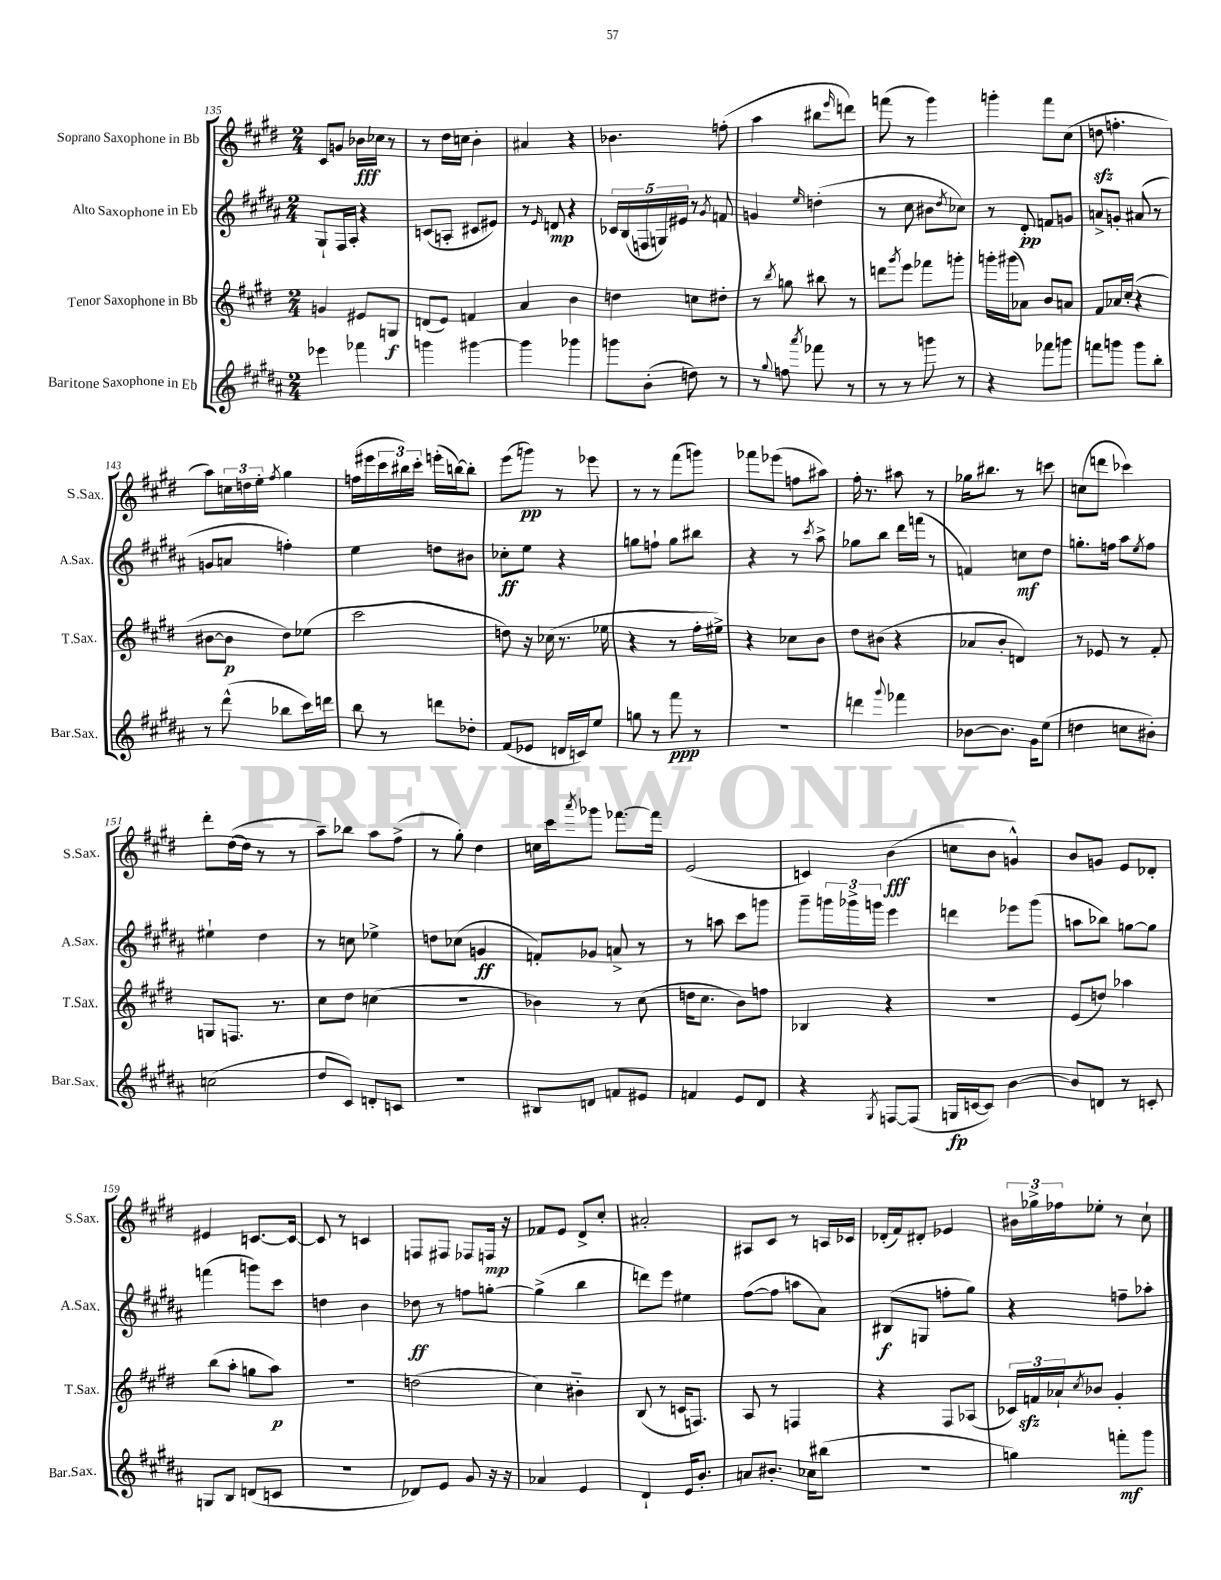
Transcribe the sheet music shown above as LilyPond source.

<<
\new StaffGroup <<
\new Staff = "s0" \with { instrumentName = "Soprano Saxophone in Bb" shortInstrumentName = "S.Sax." } {
    \clef treble \key e \major \numericTimeSignature \time 2/4
    cis'8 g'8 bes'16\fff ces''16 r8 |
    r8 dis''16 c''16 b'4-. |
    ais'4 r4 |
    bes'4. f''8-.( |
    a''4 bis''8 \grace { e'''16 } d'''8) |
    f'''8( r8 gis'''4) |
    g'''4-. fis'''8 cis''8( |
    d''8\sfz f''4.-. |
    a''8) \tuplet 3/2 { c''16 d''16 e''16-. } \acciaccatura { fis''8 } gis''4 |
    f''16( eis'''16 \tuplet 3/2 { cis'''16 bis''16) cis'''16-. } e'''16-.( b''16~) b''8-. |
    e'''8( g'''8\pp) r8 ees'''8 |
    r8 r8 fis'''8( g'''8) |
    fes'''8 ees'''8( f''8 ais''8) |
    fis''16-. r8. ais''8 r8 |
    ges''16 bis''8. r8 c'''8 |
    c''8( d'''8 ces'''4) |
    dis'''8-. dis''16~( dis''16 r8 r8 |
    a''8--) bes''8 a''8 fis''8->( |
    r8 gis''8-.) dis''4 |
    c''16 cis'''16 \acciaccatura { a'''8 } ges'''8 fes'''8.~ fes'''16 |
    e'2( |
    c'4) b'4\fff( |
    c''8 b'8 g'4-^) |
    b'8 g'8 e'8 des'8-. |
    eis'4 c'8.~ c'16~ |
    c'8 r8 c'4 |
    f8 fis8 fes8 f16\mp r16 |
    fes'8 e'8 dis'8-> cis''8-. |
    ais'2-. |
    ais8 cis'8 r8 a16 ces'16 |
    des'16-.( fis'16) dis'8-. ees'4 |
    \tuplet 3/2 { bis'16 ges''16-> fes''16 } ees''8-. r8 cis''8-! \bar "|." |
}
\new Staff = "s1" \with { instrumentName = "Alto Saxophone in Eb" shortInstrumentName = "A.Sax." } {
    \clef treble \key b \major \numericTimeSignature \time 2/4
    gis8-! fis16 ais16-. r4 |
    c'8( a8-. cis'8 eis'8) |
    r8 \grace { e'16 } d'8\mp r4 |
    \tuplet 5/4 { ces'16 b16( f16 g16) eis'16 } r8 \acciaccatura { gis'8 } f'8 |
    g'4 \grace { e''16 } d''4-.( |
    r8 cis''8 bis'8 \acciaccatura { dis''8 } ces''8) |
    r8 dis'8-.\pp f'8 g'8 |
    a'8-> g'8-. ais'8( r8 |
    g'8 a'8 f''4-.) |
    e''4 d''8 bis'8 |
    ces''8-.\ff e''8 r4 |
    g''8 f''8-! g''8 bis''8 |
    r4 r8 \acciaccatura { cis'''8 } ais''8-> |
    ges''8 b''8 dis'''16 f'''16( r8 |
    f'4) c''8\mf dis''8 |
    g''8.-. f''16 ais''8 \acciaccatura { e''8 } f''8 |
    eis''4-! dis''4 |
    r8 c''8 ees''4-> |
    d''8 ces''8( g'4\ff |
    f'8-.) ges'8 a'8-> r8 |
    r8 a''8 cis'''8 g'''8 |
    gis'''8-- \tuplet 3/2 { g'''16 ges'''16-> g'''16 } e'''4 |
    d'''4 ees'''8 gis'''8( |
    a''8 bes''8) g''8~ g''8 |
    f'''4( g'''8) cis'''8 |
    d''4 b'4 |
    des''8\ff r8 f''8 g''8~-. |
    g''4->( b''4 |
    d'''8) e'''8 eis''4 |
    fis''8~( fis''8 a''8 ais'8) |
    bis8\f( g8 f''8-. gis''8) |
    r4 f''8-- aes''8-. \bar "|." |
}
\new Staff = "s2" \with { instrumentName = "Tenor Saxophone in Bb" shortInstrumentName = "T.Sax." } {
    \clef treble \key e \major \numericTimeSignature \time 2/4
    g'4 eis'8 g8\f |
    d'8( e'8) f'4 |
    a'4 b'4 |
    d''4 c''8 dis''8-. |
    r8 \acciaccatura { b''8 } g''8 bis''8 r8 |
    d'''8 \acciaccatura { gis'''8 } e'''8 fes'''8 g'''8-. |
    g'''16-. gis'''16( aes'8) b'8 a'8 |
    fis'8 aes'16 cis''16-.( r4 |
    bis'8~ bis'8\p dis''8) ees''8( |
    cis'''2 |
    d''8) r16 ces''16( r8. ees''16 |
    r4 r8 fis''16-. eis''16->) |
    r4 ces''8 b'8 |
    dis''8 bis'8( r4 |
    aes'8 b'8-. d'4) |
    r8 ees'8 r8 fis'8-. |
    g8 f8. r8. |
    cis''8 dis''8 c''4( |
    R2 |
    bes'4) r8 cis''8( |
    d''16 cis''8. b'8) f''8 |
    bes4 r4 |
    r2 |
    e'8( d''8) aes''4 |
    b''8( a''8-. g''8 a''8\p) |
    r2 |
    d''2( |
    cis''4) bis'4-_ |
    b8( r8 c'16 f8.) |
    a8 r8 f4 |
    r4 fis8 aes8( |
    \tuplet 3/2 { ces'16) f'16\sfz aes'16-! } \acciaccatura { cis''8 } bes'8 gis'4-. \bar "|." |
}
\new Staff = "s3" \with { instrumentName = "Baritone Saxophone in Eb" shortInstrumentName = "Bar.Sax." } {
    \clef treble \key b \major \numericTimeSignature \time 2/4
    ees'''4 fes'''4 |
    g'''4 gis'''4~ |
    gis'''4 ges'''4 |
    g'''8 b'8-.( d''8) r8 |
    r8 \appoggiatura { gis''8 } f''8 \acciaccatura { ais'''8 } fes'''8 r8 |
    r8 r8 g'''8 r8 |
    r4 fes'''8 g'''8 |
    f'''8 g'''8 g'''8 b''8-. |
    r8 dis'''8-^( bes''8 cis'''16) d'''16 |
    b''8 r8 d'''8 des''8-. |
    fis'8( ees'8 d'16 c'16) e''8 |
    g''8 r8 fis'''8\ppp r8 |
    R2 |
    d'''4 \appoggiatura { gis'''8 } fes'''4 |
    bes'8~ bes'8. gis'16 e''8( |
    d''4 c''8 bis'8-.) |
    c''2( |
    dis''8 cis'8) d'8-. c'8 |
    R2 |
    bis8 d'8 f'8 eis'8 |
    f'4 e'8 dis'8 |
    r4 \acciaccatura { gis8 } f8~ f8( |
    g16\fp c'16~ c'8) b'4~ |
    b'8 d'8 r8 c'8-. |
    g8 b8 d'8( c'8 |
    R2 |
    des'8) e'8 gis'8 r16 r16 |
    aes'4 e'4 |
    dis'4-! e'16 b'8.-. |
    a'8 bis'8.-. ces''16 bis''8( |
    R2 |
    g''4) f'''8-.\mf gis'''8 \bar "|." |
}
>>
>>
\layout { \context { \Score currentBarNumber = #135 } }
